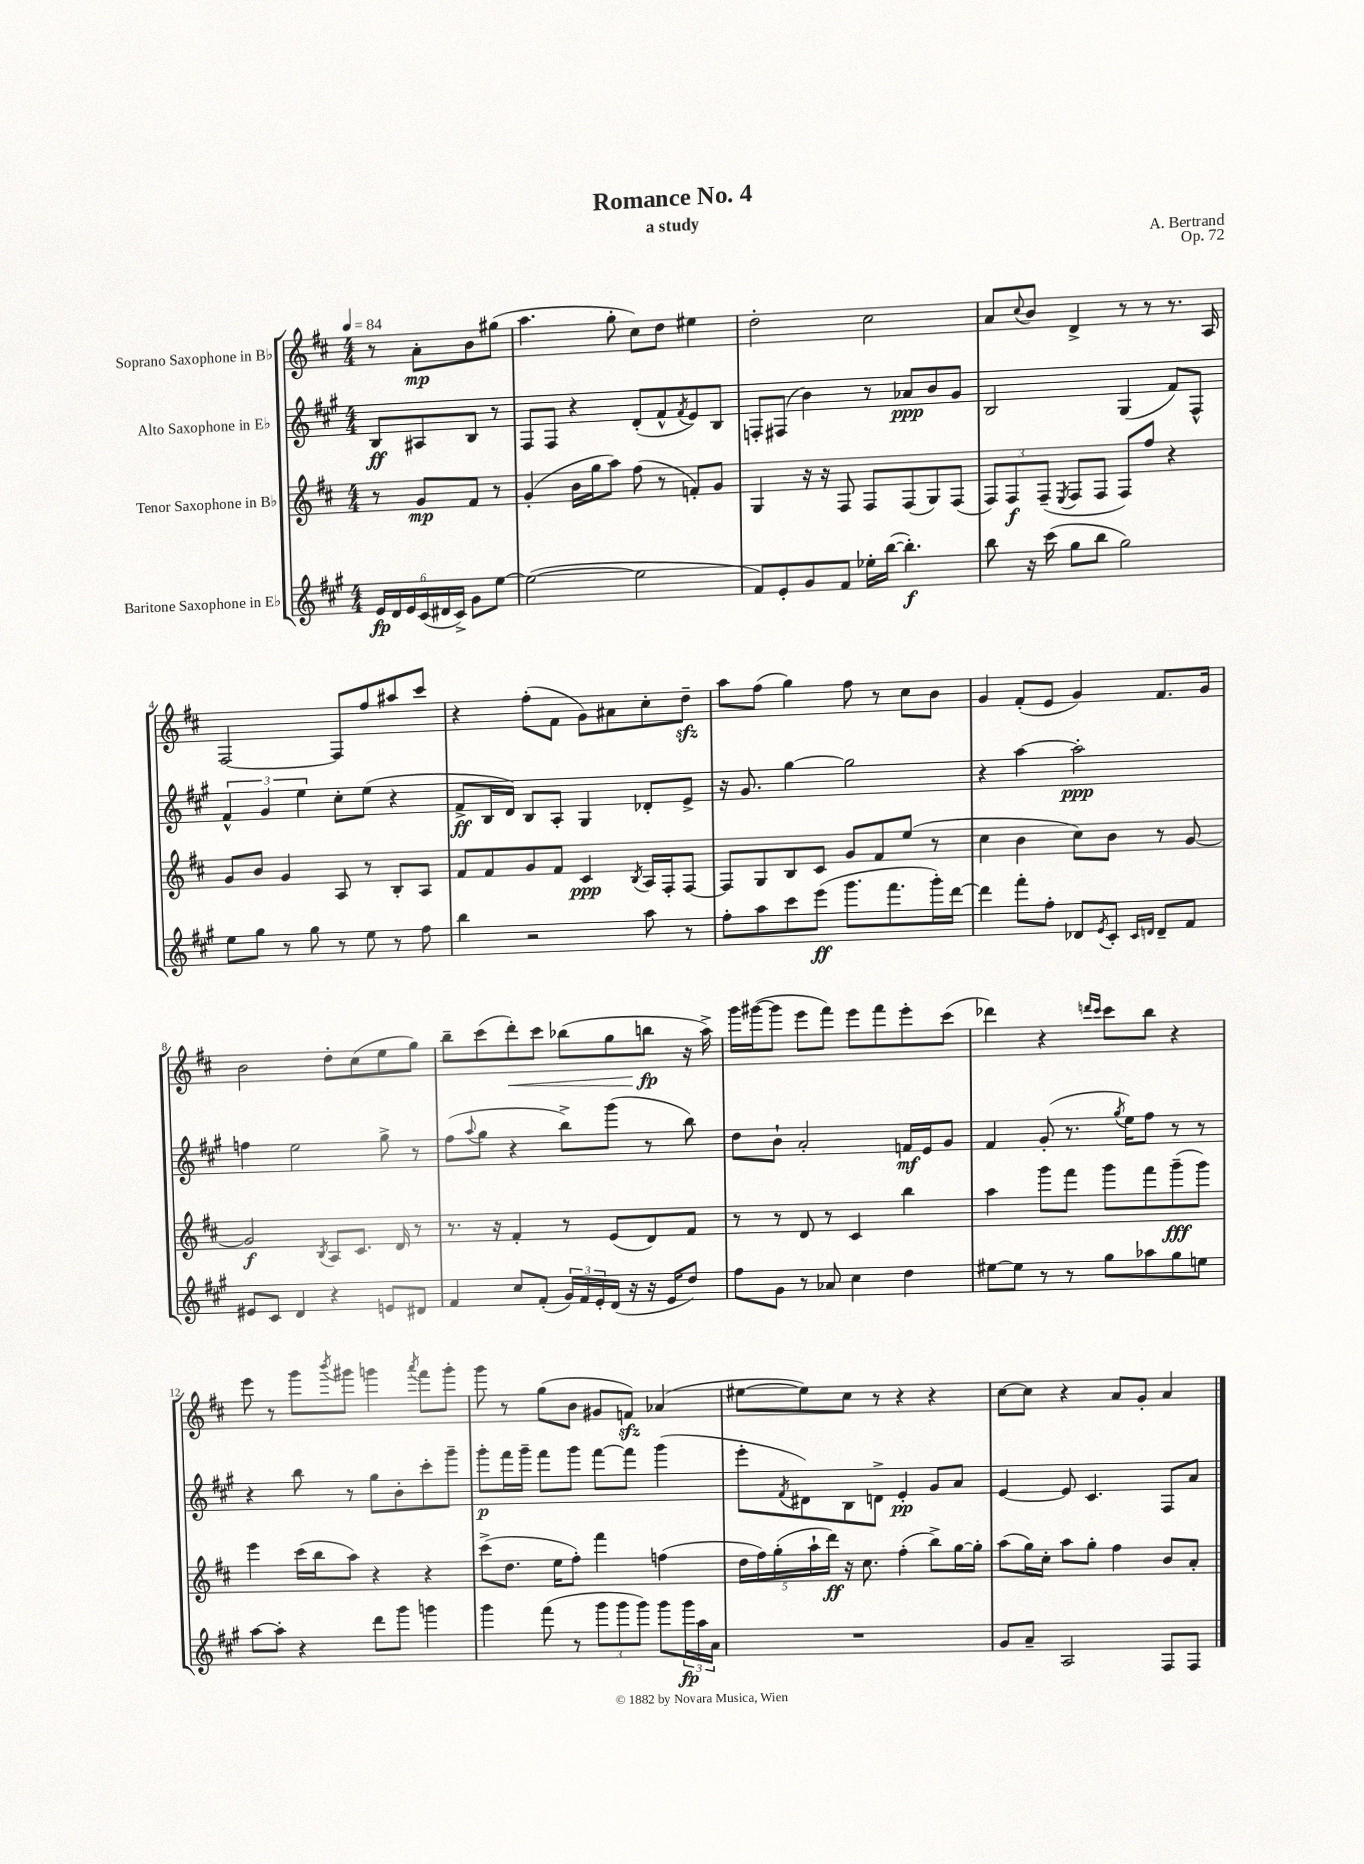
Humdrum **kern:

**kern	**kern	**kern	**kern
*staff4	*staff3	*staff2	*staff1
*clefG2	*clefG2	*clefG2	*clefG2
*k[f#c#g#]	*k[f#c#]	*k[f#c#g#]	*k[f#c#]
*M4/4	*M4/4	*M4/4	*M4/4
*MM84	*MM84	*MM84	*MM84
24e/LL	8r	8B/L	8r
24d/	.	.	.
24e/	.	.	.
(24c#/	8g/L	8A#/	8a'\L
24d#/	.	.	.
24c#^/JJ)	.	.	.
8g#\L	8f#/J	8B/J	8b\
[8ee\J	8r	8r	(8gg#\J
=	=	=	=
(2ee\_	(4g'/	8F#/L	4.aa\
.	.	8F#/J	.
.	16b\LL	4r	.
.	16gg\J	.	.
.	8aa\J)	.	8gg'\
2ee\]	(8ff#\	(8d'/L	8cc#\L)
.	8r	8f#^^/	8dd\J
.	.	8qf#/	.
.	8f'/L)	8e/)	4ee#\
.	8g/J	8B/J	.
=	=	=	=
8f#/L)	4G/	8F'/L	2dd'\
8e'/	.	(8F#/J	.
8g#/	16r	4b\)	.
.	16r	.	.
8f#/J	8F#/	.	.
16ee-'\LL	8F#/L	8r	2cc#\
([16bb\JJ	.	.	.
4.bb'\])	(8F#/	8a-/L	.
.	8G/)	8b/	.
.	(8F#/J	8g#/J	.
=	=	=	=
8bb\	12F#/L)	2B/	8a/L
.	12F#/	.	.
.	.	.	8qqcc#/
16r	.	.	8b/J
.	(12F#~/J	.	.
(16ccc#\	.	.	.
.	8qE/	.	.
8gg#\L	8F#/L	.	4d^/
8bb\J	8F#/J	.	.
2gg#\)	8F#/L)	(4G#/	8r
.	8ff#/J	.	8r
.	4r	8f#/L)	8.r
.	.	8F#^^/J	.
.	.	.	16A/
=	=	=	=
8ee\L	8g/L	6f#^^/	[2F#/
8gg#\J	8b/J	.	.
.	.	6g#/	.
8r	4g/	.	.
.	.	6ee\	.
8gg#\	.	.	.
8r	8A/	8cc#'\L	8F#/]L
8ee\	8r	(8ee\J	8ff#/
8r	8B'/L	4r	8aa#/
8ff#\	8A/J	.	8ccc#/J
=	=	=	=
4bb\	8f#/L	8f#^/L	4r
.	8f#/	16B/L	.
.	.	16d/JJ)	.
2r	8g/	8B/L	(8ff#'\L
.	8f#/J	8A'/J	8f#\J
.	4c#/	4G#/	8g\L)
.	.	.	8a#\
.	8qB/	.	.
8aa\	16A/LL	8d-'/L	8cc#'\
.	16F#'/J	.	.
8r	[8F#/J	8e^/J	8dd~\J
=	=	=	=
8ff#'\L	8F#/]L	16r	8aa\L
.	.	8.g#/	.
8aa\	8G/	.	(8ff#\J
8ccc#\	8B/	[4gg#\	4gg\)
(8eee\J	8c#/J	.	.
8.ggg#\L	8g/L	2gg#\]	8ff#\
.	8f#/	.	8r
8.fff#\	.	.	.
.	(8ee/J	.	8cc#\L
16ggg#'\L)	8r	.	8b\J
[16ddd\JJ	.	.	.
=	=	=	=
4ddd\]	4cc#\	4r	4g/
8fff#'\L	4b\	[4aa\	(8f#'/L
8ff#'\J	.	.	8e/J
8d-/L	8cc#\L)	2aa'\]	4g/)
8qe/	.	.	.
8c#'/J	8b\J	.	.
16qqc#/LL	.	.	.
16qqd/JJ	.	.	.
8d~/L	8r	.	8.f#/L
8f#/J	[8g/	.	.
.	.	.	16g/Jk
=	=	=	=
8e#/L	2g/]	4ff\	2b\
8c#/J	.	.	.
4d/	.	2ee\	.
.	8qB/	.	.
4r	8A/L	.	8dd'\L
.	8.c#/J	.	(8cc#\
8e/L	.	8gg#^\	8ee\
.	16d/	.	.
8d#/J	8r	8r	8gg\J)
=	=	=	=
4f#/	8.r	(8ff#\L	8bb~\L
.	.	8qqaa/	.
.	.	8gg#\J	(8ccc#\
.	16r	.	.
8cc#/L	4f#'/	4r	8ddd'\)
(8f#'/J	.	.	8ccc#\J
24g#/LL)	8r	8bb^\L)	(8bb-\L
24f#/	.	.	.
24e'/	.	.	.
(16d/JJ	(8e/L	(8ggg#\J	8gg\
16r	.	.	.
16r	8d/)	8r	8bb\J
16e/LK	.	.	.
8dd/J)	8f#/J	8bb\)	16r
.	.	.	16aa^\)
=	=	=	=
8ff#\L	8r	8dd\L	16ggg\LL
.	.	.	([16ggg#\J
8g#\J	8r	8b`\J	8ggg#\]J
8r	8d/	2a'/	8eee\L
8a-/	8r	.	8fff#\J)
4cc#\	4c#/	.	8eee\L
.	.	.	8fff#\
4dd\	4bb\	16f/LL	8eee'\
.	.	16e/J	.
.	.	8g#/J	(8ccc#\J
=	=	=	=
[8ee#\L	4aa\	4f#/	4ddd-\)
8ee#\]J	.	.	.
8r	8ggg\L	(8g#'/	4r
8r	8fff#\J	8.r	.
.	.	.	16qqddd/LL
.	.	.	16qqccc#/JJ
8gg#\L	8ggg\L	.	8ccc#\L
.	.	8qgg#/	.
.	.	16ee\LK)	.
8aa-\	8fff#\	8ff#\J	8bb\J
8gg#\	(8ggg~\	8r	4r
8ee\J	8ggg\J)	8r	.
=	=	=	=
[8aa\L	4eee\	4r	8eee\
8aa'\]J	.	.	8r
4r	(16ccc#\LL	8bb\	8ggg\L
.	16bb\J	.	.
.	.	.	8qbbb/
.	8aa\J)	8r	8ggg#\J
8ddd\L	4r	8gg#\L	4ggg\
8ggg#\J	.	8b'\	.
.	.	.	8qaaa/
4ggg\	4r	8ccc#'\	8fff#\L
.	.	8ggg#~\J	8ggg'\J
=	=	=	=
4ggg#\	(8ccc#^\L	8ggg#'\L	8ggg\
.	8.dd\J	16fff#\L	8r
.	.	16ggg#~\JJ	.
(8fff#\	.	8fff#\L	(8gg\L
.	16ee\LK	.	.
8r	8ff#'\J)	8ggg#\J	8b\J
12ggg#\L	4fff#\	[8fff#\L	8g#/L
12ggg#\	.	.	.
.	.	8fff#\]J	8f/J)
12ggg#\J)	.	.	.
8ggg#\L	(4ff\	(4ggg#\	(4a-/
24ggg#\L	.	.	.
24aa\	.	.	.
24a\JJ	.	.	.
=	=	=	=
1r	20dd\LL	8eee'\L	[8ee#\L
.	20ff#\)	.	.
.	(20gg'\	.	.
.	.	8qf#/	.
.	.	8d#\)	8ee#\])
.	20aa`\	.	.
.	20ddd\JJ)	.	.
.	16r	8B\	8cc#\J
.	8.cc#\	.	.
.	.	8d^\J	8r
.	(4ff#'\	4e'/	4r
.	8bb^\L)	8g#/L	4r
.	[16gg\L	8a/J	.
.	16gg'\]JJ	.	.
=	=	=	=
8g#/L	(8aa\L	[4e/	[8cc#\L
8a~/J	16gg\L)	.	8cc#\]J
.	16cc#'\JJ	.	.
2A/	8aa\L	8e/]	4r
.	8gg'\J	4.c#/	.
.	4ff#\	.	8a/L
.	.	.	8g'/J
8F#/L	8b/L	8F#/L	4a/
8F#/J	8a'/J	8a/J	.
==	==	==	==
*-	*-	*-	*-
